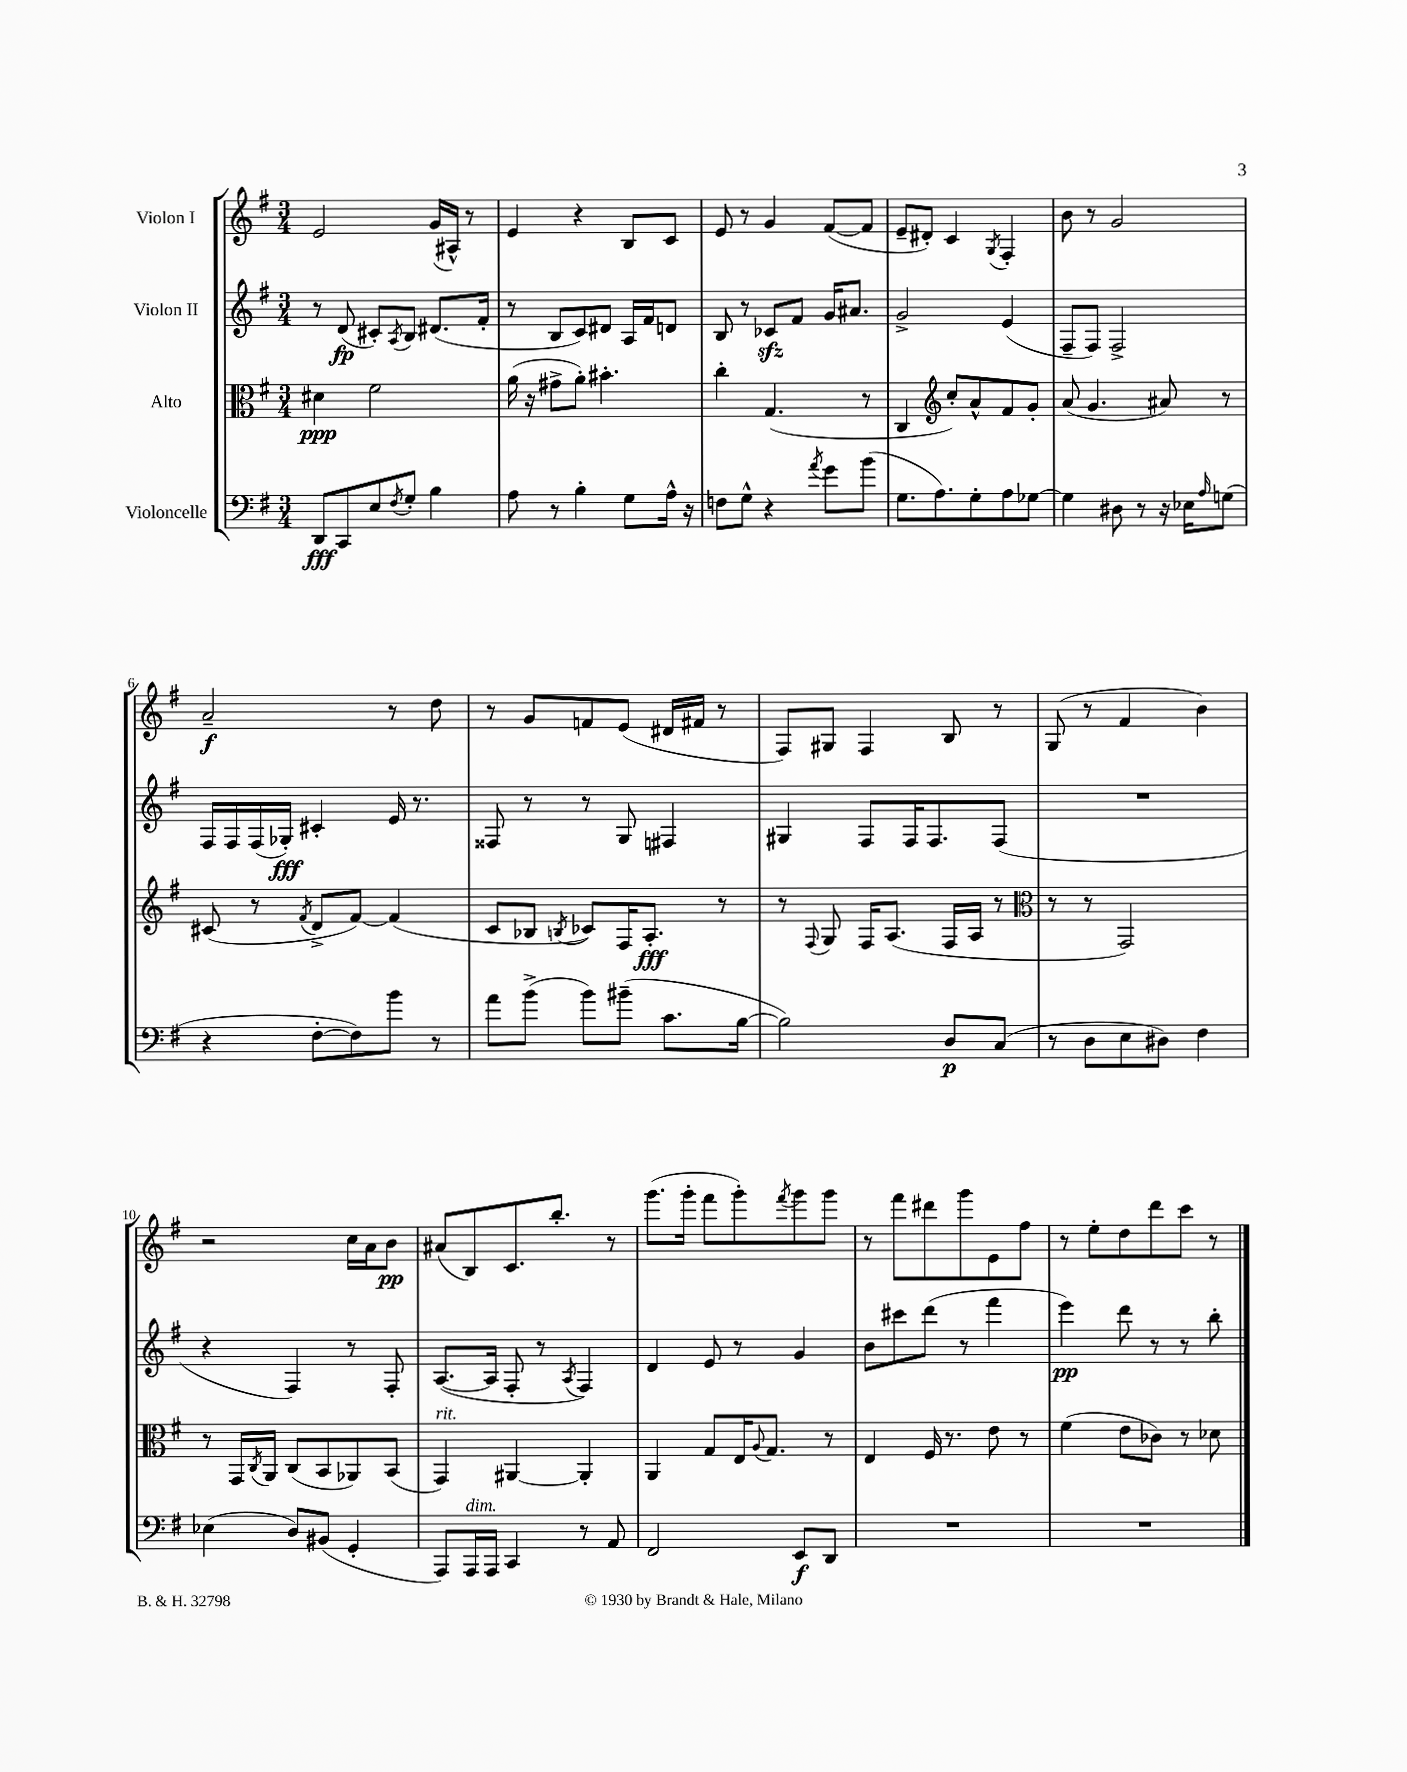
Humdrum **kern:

**kern	**kern	**kern	**kern
*staff4	*staff3	*staff2	*staff1
*clefF4	*clefC3	*clefG2	*clefG2
*k[f#]	*k[f#]	*k[f#]	*k[f#]
*M3/4	*M3/4	*M3/4	*M3/4
8DD/L	4d#\	8r	2e/
8CC/	.	(8d/	.
8E/	2f#\	8c#'/L)	.
8qF#/	.	8qA/	.
8G'/J	.	8B/J	.
4B\	.	(8.d#/L	(16g/LL
.	.	.	16A#^^/JJ)
.	.	.	8r
.	.	16f#'/Jk	.
=	=	=	=
8A\	(16a\	8r	4e/
.	16r	.	.
8r	8g#^\L	8B/L	.
4B'\	8a'\J)	8c/)	4r
.	4.b#'\	8d#/J	.
8G\L	.	16A/LL	8B/L
.	.	16f#/J	.
16A^^\Jk	.	8d/J	8c/J
16r	.	.	.
=	=	=	=
8F\L	4cc'\	8B/	8e/
8G^^\J	.	8r	8r
4r	(4.G/	8c-/L	4g/
.	.	8f#/J	.
8qa/	.	.	.
8g\L	.	16g/LK	([8f#/L
.	.	8.a#/J	.
(8b\J	8r	.	8f#/]J
=	=	=	=
8.G\L	4C/	2g^/	8e~/L
.	.	.	8d#'/J)
8.A\)	.	.	.
*	*clefG2	*	*
.	8cc'/L)	.	4c/
8G'\	8a^^/	.	.
.	.	.	8qG/
8A\	8f#/	(4e/	4F#'/
[8G-\J	8g'/J	.	.
=	=	=	=
4G-\]	(8a/	8F#~/L	8b\
.	4.g/	8F#/J)	8r
8D#\	.	2F#^/	2g/
8r	.	.	.
16r	8a#/)	.	.
16E-\LK	.	.	.
16qqA/	.	.	.
(8G\J	8r	.	.
=	=	=	=
4r	(8c#/	16F#/LL	2a~/
.	.	16F#/	.
.	8r	(16F#/	.
.	.	16G-'/JJ)	.
.	8qf#/	.	.
[8F#'\L	8d^/L	4c#'/	.
8F#\])	[8f#/J)	.	.
8b\J	(4f#/]	16e/	8r
.	.	8.r	.
8r	.	.	8dd\
=	=	=	=
8a\L	8c/L	8F##/	8r
(8b^\J	8B-/J	8r	8g/L
.	8qB/	.	.
8b\L)	8c-/L)	8r	8f/
(8b#~\J	16F#/K	8G/	(8e/J
.	8.A'/J	.	.
8.c\L	.	4F#/	16d#/LL
.	.	.	16f#/JJ
.	8r	.	8r
[16B\Jk	.	.	.
=	=	=	=
2B\])	8r	4G#/	8F#/L)
.	8qqF#/	.	.
.	8G/	.	8G#/J
.	16F#/LK	8F#/L	4F#/
.	(8.A/J	.	.
.	.	16F#/K	.
.	.	8.F#/	.
8D/L	16F#/LL	.	8B/
.	16A/JJ	.	.
(8C/J	8r	(8F#/J	8r
=	=	=	=
*	*clefC3	*	*
8r	8r	2.r	(8G/
8D\L	8r	.	8r
8E\	2GG/)	.	4f#/
8D#\J)	.	.	.
4F#\	.	.	4b\)
=	=	=	=
(4E-\	8r	4r	2r
.	16GG/LL	.	.
.	8qC/	.	.
.	16AA/JJ	.	.
8D/L)	(8C/L	4F#/)	.
(8BB#/J	8BB/	.	.
4GG'/	8AA-/)	8r	16cc\LL
.	.	.	16a\J
.	(8BB/J	8F#'/	8b\J
=	=	=	=
8AAA/L)	4GG/)	([8.A/L	(8a#/L
16AAA/L	.	.	8B/)
16AAA/JJ	.	16A/]Jk	.
4CC/	[4AA#/	8F#'/	8.c/
.	.	8r	.
.	.	.	8.bb'/J
.	.	8qA/	.
8r	4AA#'/]	4F#/)	.
8AA/	.	.	8r
=	=	=	=
2FF#/	4AA/	4d/	(8.ggg\L
.	.	.	16ggg'\Jk
.	8G/L	8e/	8fff#\L
.	16E/K	8r	8ggg'\)
.	8qqA/	.	.
.	8.G/J	.	.
.	.	.	8qfff#/
8EE/L	.	4g/	8ggg\
8DD/J	8r	.	8ggg\J
=	=	=	=
2.r	4E/	8b\L	8r
.	.	8ccc#\	8fff#\L
.	16F#/	(8ddd\J	8ddd#\
.	8.r	.	.
.	.	8r	8ggg\
.	8e\	4fff#\	8e\
.	8r	.	8ff#\J
=	=	=	=
2.r	(4f#\	4eee\)	8r
.	.	.	8ee'\L
.	8e\L	8ddd\	8dd\
.	8c-\J)	8r	8ddd\
.	8r	8r	8ccc\J
.	8d-\	8bb'\	8r
==	==	==	==
*-	*-	*-	*-
